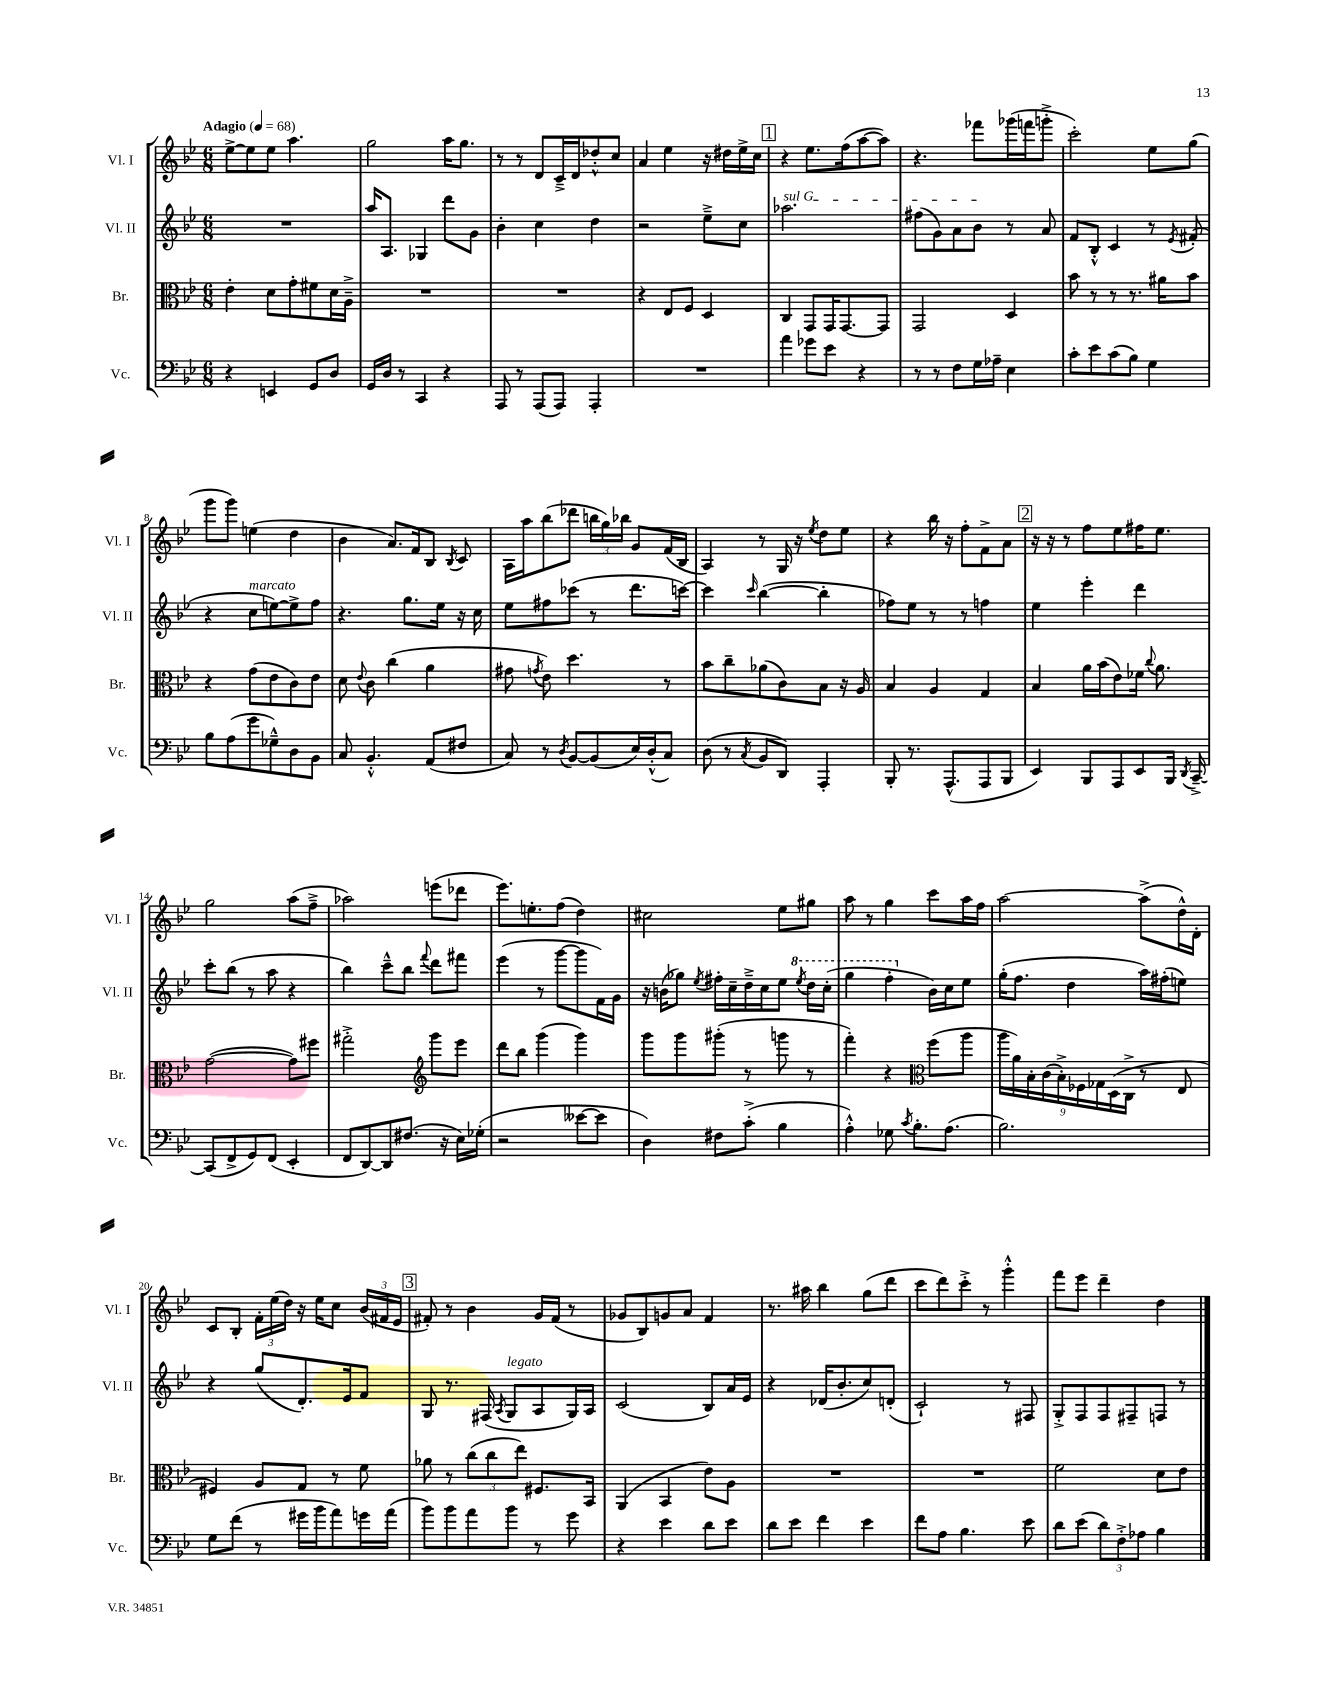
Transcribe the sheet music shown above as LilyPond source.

<<
\new StaffGroup <<
\new Staff = "s0" \with { instrumentName = "Vl. I" shortInstrumentName = "Vl. I" } {
    \clef treble \key bes \major \numericTimeSignature \time 6/8 \tempo "Adagio" 4 = 68
    \autoBeamOff ees''8[~-> ees''8 ees''8] a''4. |
    g''2 a''16[ g''8.] |
    r8 r8 d'8[ c'16---> d'16 des''8-.-^ c''8] |
    a'4 ees''4 r16 dis''16[ ees''16-> c''16] |
    \mark \markup { \box "1" } r4 ees''8.[ f''16( a''8~ a''8]) |
    r4. fes'''8[ ges'''16( f'''16 g'''8]-.-> |
    c'''2-.) ees''8[ g''8]( |
    g'''8[ g'''8]) e''4( d''4 |
    bes'4 a'8.[) f'16 bes8] \acciaccatura { bes8 } c'8 |
    a16[ a''16 bes''8( des'''8] \tuplet 3/2 { b''16[ g''16) bes''16] } g'8[ f'16( bes16] |
    a4) r8 g16 r16 \acciaccatura { ees''8 } d''8[ ees''8] |
    r4 bes''16 r16 f''8[-. f'8-> a'8] |
    \mark \markup { \box "2" } r16 r16 r8 f''8[ ees''8 fis''16 ees''8.] |
    g''2 a''8[( f''8]---> |
    aes''2) e'''8[( des'''8] |
    ees'''8.[) e''8.-. f''8]( d''4) |
    cis''2 ees''8[ gis''8] |
    a''8 r8 g''4 c'''8[ a''16 f''16] |
    a''2~ a''8[->( d''16-^) d'16]-. |
    c'8[ bes8]-. \tuplet 3/2 { f'16[-. ees''16( d''16]) } r16 ees''16[ c''8] \tuplet 3/2 { bes'16[( fis'16 ees'16] } |
    \mark \markup { \box "3" } fis'8-.) r8 bes'4 g'16[ fis'16]( r8 |
    ges'8[ bes8) g'8 a'8] f'4 |
    r8. ais''16 bes''4 g''8[( d'''8] |
    c'''8[ d'''8) c'''8]-.-> r8 g'''4-.-^ |
    f'''8[ ees'''8] d'''4-- d''4 \bar "|." |
}
\new Staff = "s1" \with { instrumentName = "Vl. II" shortInstrumentName = "Vl. II" } {
    \clef treble \key bes \major \numericTimeSignature \time 6/8
    \autoBeamOff R2. |
    a''16[ a8.] ges4 d'''8[ g'8] |
    bes'4-. c''4 d''4 |
    r2 ees''8[---> c''8] |
    \mark \markup { \box "1" } \once \override TextSpanner.bound-details.left.text = \markup { \italic "sul G" } aes''2.\startTextSpan |
    fis''8[( g'8) a'8 bes'8]\stopTextSpan r8 a'8 |
    f'8[ bes8]-.-^ c'4 r8 \acciaccatura { ees'8 } fis'8-.( |
    r4 c''8[^\markup { \italic "marcato" } e''8~) e''8-> f''8] |
    r4. g''8.[ ees''16] r16 c''16 |
    ees''8[ fis''8 ces'''8]( r8 d'''8.[ c'''16]~) |
    c'''4 \grace { c'''16 } bes''4~( bes''4-. |
    fes''8[) ees''8] r8 r8 f''4 |
    \mark \markup { \box "2" } ees''4 ees'''4-. d'''4 |
    c'''8[-. bes''8]( r8 a''8 r4 |
    bes''4) c'''8[---^ bes''8] \appoggiatura { f'''8 } d'''8[ fis'''8] |
    ees'''4( r8 g'''8[~ g'''8 f'16) g'16] |
    r16 b'16[( ges''8]) \acciaccatura { ees''8 } fis''16[-. c''16-- d''16---> c''16 ees''8] \ottava #1 \acciaccatura { ees'''8 } d'''16[ c'''16]-.( |
    g'''4 f'''4-. \ottava #0 bes'16[) c''16 ees''8] |
    g''16[-.( f''8.] d''4 a''16[) fis''16-.( e''8]) |
    r4 g''8[( d'8.-.) ees'16 f'8] |
    \mark \markup { \box "3" } g8 r8. fis16( \acciaccatura { a8 } g8[^\markup { \italic "legato" } a8 g16) a16] |
    c'2( bes8[) a'16 ees'16] |
    r4 des'16[( bes'8.-. c''8) d'8]-.( |
    c'2-!) r8 fis8 |
    g8[-.-> f8 f8 fis8-- f8] r8 \bar "|." |
}
\new Staff = "s2" \with { instrumentName = "Br." shortInstrumentName = "Br." } {
    \clef alto \key bes \major \numericTimeSignature \time 6/8
    \autoBeamOff ees'4-. d'8[ g'8-. fis'8 d'16 a16]---> |
    R2. |
    R2. |
    r4 ees8[ f8] d4 |
    \mark \markup { \box "1" } c4 g,8[ g,16 g,8.~ g,8] |
    g,2 d4 |
    bes'8 r8 r8 r8. ais'16[ bes'8] |
    r4 g'8[( ees'8 c'8) ees'8] |
    d'8 \appoggiatura { ees'8 } c'8 c''4( a'4 |
    gis'8 \acciaccatura { g'8 } ees'8) d''4. r8 |
    bes'8[ c''8-- aes'8( c'8) bes8] r16 a16 |
    bes4 a4 g4 |
    \mark \markup { \box "2" } bes4 a'16[ bes'16( ees'8) fes'16] \appoggiatura { c''8 } a'8. |
    g'2~( g'8[) fis''8] |
    gis''2-.-> \clef treble g'''8[ ees'''8] |
    d'''8[ bes''8] g'''4( g'''4) |
    g'''8[ g'''8 gis'''8]-.( r8 g'''8 r8 |
    f'''4-.) r4 \clef alto f''8[( a''8] |
    \tuplet 9/8 { a''16[ a'16) bes16-. c'16( bes16-.->) fes16 ges16 d16( c16]-> } r8 ees8 |
    fis4) a8[ g8] r8 f'8 |
    \mark \markup { \box "3" } aes'8 r8 \tuplet 3/2 { c''8[( c''8 ees''8]) } fis8.[ bes,16] |
    a,4( bes,4 ees'8[) a8] |
    R2. |
    R2. |
    f'2 d'8[ ees'8] \bar "|." |
}
\new Staff = "s3" \with { instrumentName = "Vc." shortInstrumentName = "Vc." } {
    \clef bass \key bes \major \numericTimeSignature \time 6/8
    \autoBeamOff r4 e,4 g,8[ d8] |
    g,16[ d16] r8 c,4 r4 |
    a,,8 r8 a,,8[( a,,8]) a,,4-. |
    R2. |
    \mark \markup { \box "1" } a'4 ges'8[ ees'8] r4 |
    r8 r8 f8[ g16 aes16]-- ees4 |
    c'8[-. ees'8 c'8( bes8]) g4 |
    bes8[ a8( g'8 ges8---^) d8 bes,8] |
    c8 bes,4.-.-^ a,8[( fis8] |
    c8) r8 \acciaccatura { d8 } bes,8[~ bes,8( ees16) d16-.-^( c8]) |
    d8( r8 \acciaccatura { c8 } bes,8[ d,8]) a,,4-. |
    bes,,8-. r8. a,,8.[-^( a,,8 bes,,8] |
    \mark \markup { \box "2" } ees,4) bes,,8[ a,,8 ees,8 bes,,16] \acciaccatura { d,8 } c,16~---> |
    c,8[( f,8-> g,8) f,8]( ees,4-. |
    f,8[ d,8~) d,8 fis8.]( r16 ees16[) ges16]-.( |
    r2 eeses'8[~ eeses'8] |
    d4) fis8[ c'8]-.->( bes4 |
    a4-.-^) ges8 \acciaccatura { c'8 } bes8.[-. a8.]( |
    bes2.) |
    g8[ f'8]( r8 gis'16[ bes'16 a'8) g'16 a'16]( |
    \mark \markup { \box "3" } bes'8[) bes'8 a'8 bes'8] r8 g'8 |
    r4 ees'4 d'8[ ees'8] |
    d'8[ ees'8] f'4 ees'4 |
    f'8[ a8] bes4. ees'8 |
    d'8[ ees'8]( \tuplet 3/2 { d'8[) f8-.-> aes8] } bes4 \bar "|." |
}
>>
>>
